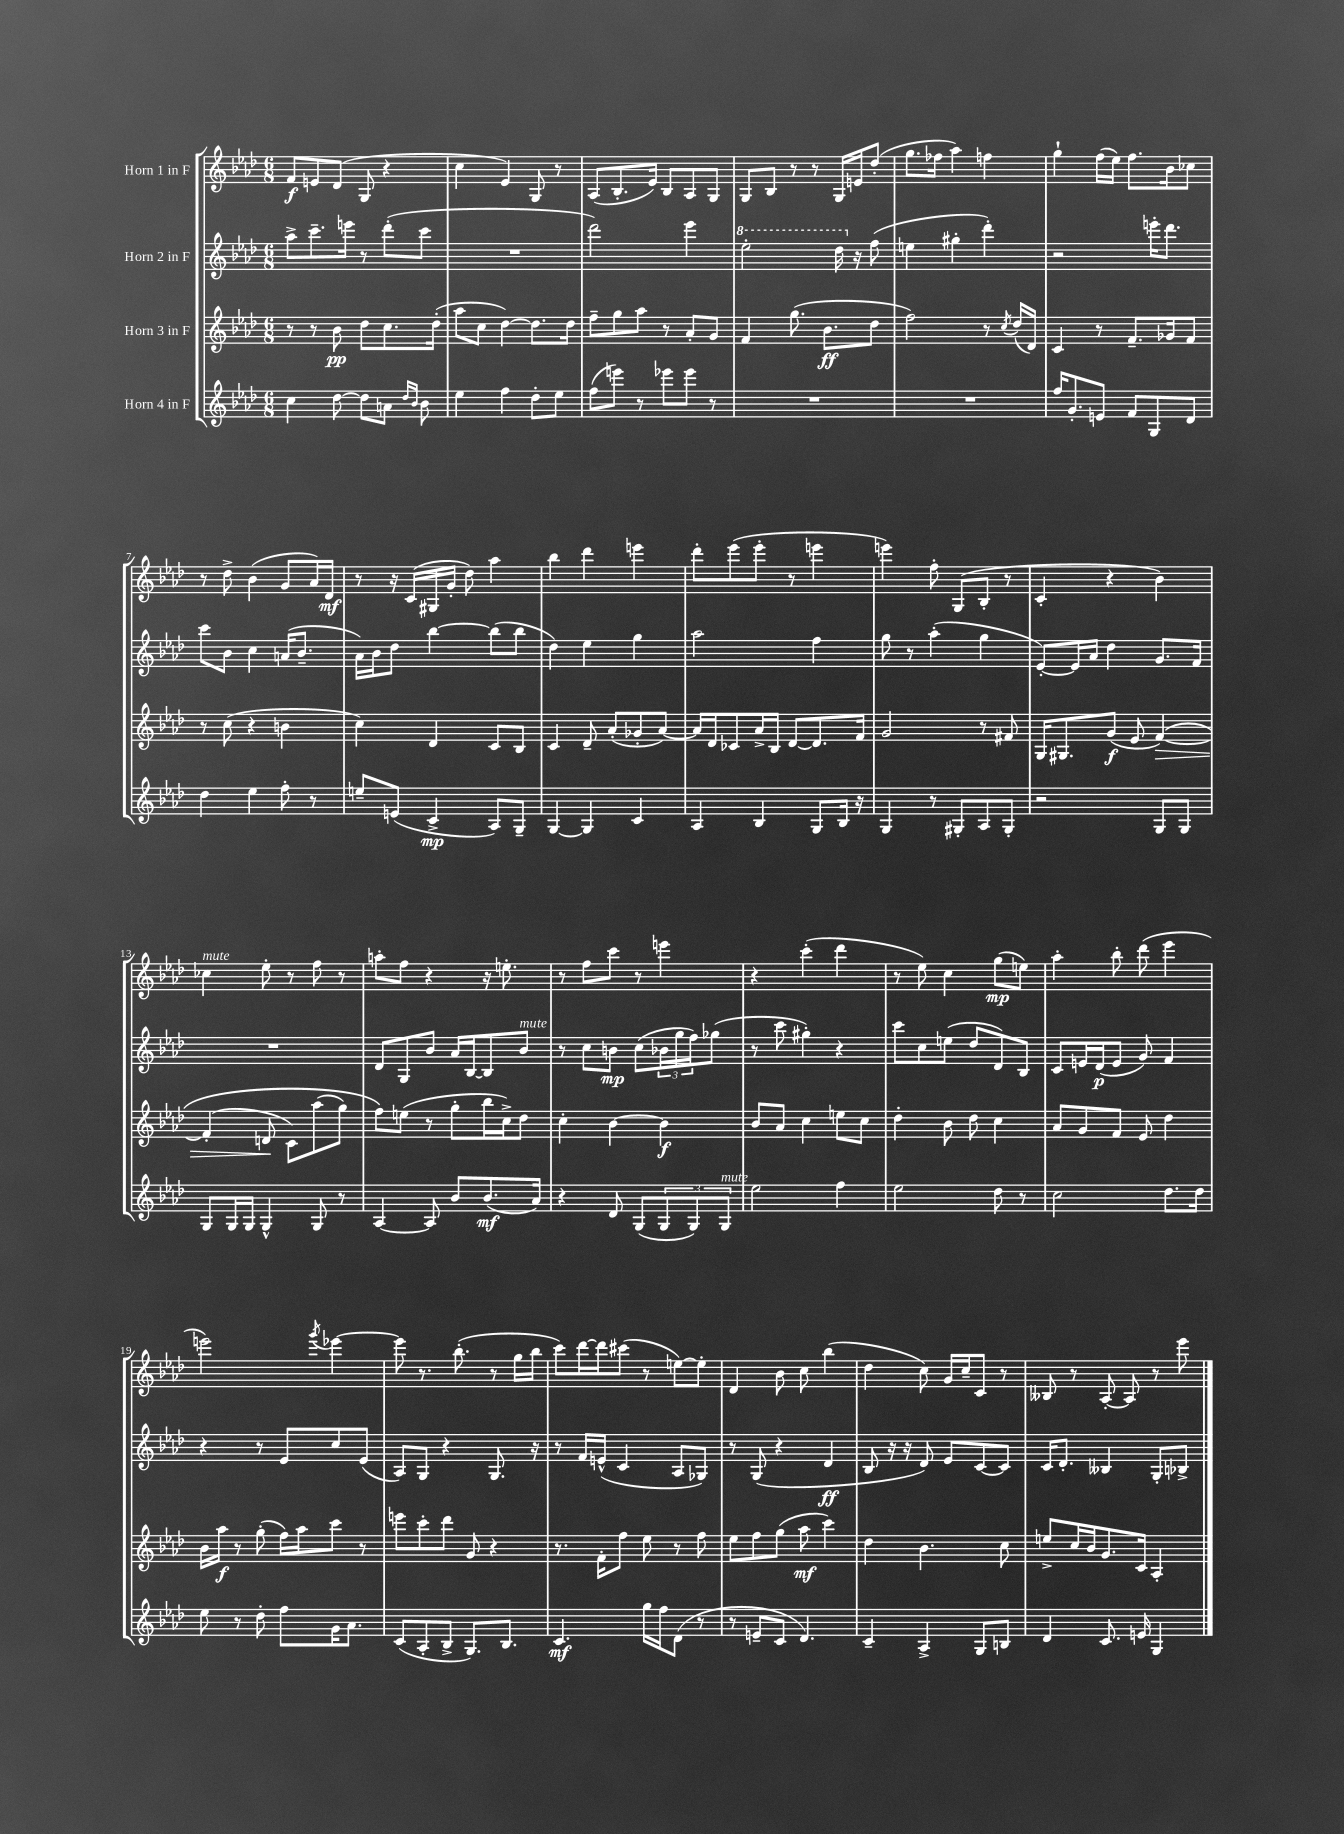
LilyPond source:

<<
\new StaffGroup <<
\new Staff = "s0" \with { instrumentName = "Horn 1 in F" } {
    \clef treble \key aes \major \numericTimeSignature \time 6/8
    f'8\f e'8 des'8( g8 r4 |
    c''4 ees'4) g8 r8 |
    aes8( bes8.-. ees'16) bes8 aes8 g8 |
    g8 bes8 r8 r8 g16 e'16 des''8-.( |
    g''8. fes''16 aes''4) f''4 |
    g''4-! f''16( ees''16) f''8. bes'16 ces''8 |
    r8 des''8-> bes'4( g'8 aes'16) des'16\mf |
    r8 r16 c'16( gis16 g'16-. des''8) aes''4 |
    bes''4 des'''4 e'''4 |
    des'''8-. ees'''8( ees'''8-. r8 e'''4 |
    e'''4) f''8-. g8( bes8-. r8 |
    c'4-. r4 bes'4) |
    ces''4^\markup { \italic "mute" } ees''8-. r8 f''8 r8 |
    a''8-. f''8 r4 r16 e''8.-. |
    r8 f''8 c'''8 r8 e'''4 |
    r4 c'''4-.( des'''4 |
    r8 ees''8) c''4 g''8\mp( e''8) |
    aes''4-. bes''8-. des'''8( ees'''4 |
    e'''2) \acciaccatura { g'''8 } ees'''4~ |
    ees'''8 r8. bes''8.-.( r8 g''16 bes''16 |
    c'''8) des'''16~ des'''16 cis'''8( r8 e''8~) e''8-. |
    des'4 bes'8 c''8 bes''4( |
    des''4 c''8) g'16 c''16-- c'8 r8 |
    beses8 r8 aes8~-. aes8 r8 ees'''8 \bar "|." |
}
\new Staff = "s1" \with { instrumentName = "Horn 2 in F" } {
    \clef treble \key aes \major \numericTimeSignature \time 6/8
    aes''8-> c'''8.-- e'''16 r8 des'''8-.( c'''8 |
    R2. |
    des'''2) ees'''4 |
    \ottava #1 ees'''2-. des'''16 \ottava #0 r16 f''8( |
    e''4 gis''4-. des'''4-.) |
    r2 e'''16-. des'''8. |
    c'''8 bes'8 c''4 a'16( bes'8.-- |
    aes'16) bes'16 des''8 bes''4~ bes''8( bes''8 |
    des''4) ees''4 g''4 |
    aes''2 f''4 |
    g''8 r8 aes''4-.( g''4 |
    ees'8~-.) ees'16 aes'16 des''4 g'8. f'16 |
    R2. |
    des'8 g8 bes'8 aes'16 bes16~ bes8 bes'8^\markup { \italic "mute" } |
    r8 c''8 b'8\mp c''8( \tuplet 3/2 { bes'16 g''16 f''16) } ges''8( |
    r8 c'''8 gis''4-.) r4 |
    c'''8 c''8 e''8( des''8 des'8) bes8 |
    c'8 e'16 des'16\p( e'8 g'8) f'4 |
    r4 r8 ees'8 c''8 ees'8( |
    aes8) g8 r4 g8. r16 |
    r8 f'16 e'16-^( c'4 aes8 ges8) |
    r8 g8( r4 des'4\ff |
    bes8 r16 r16 des'8) ees'8 c'8~ c'8 |
    c'16 des'8.-. beses4 g8-. bes8-> \bar "|." |
}
\new Staff = "s2" \with { instrumentName = "Horn 3 in F" } {
    \clef treble \key aes \major \numericTimeSignature \time 6/8
    r8 r8 bes'8\pp des''8 c''8. des''16-.( |
    aes''8 c''8 des''4~) des''8. des''16 |
    f''8-- g''8 aes''8 r8 aes'8-. g'8 |
    f'4 g''8.( bes'8.\ff des''8 |
    f''2) r8 \acciaccatura { c''8 } des''16( des'16) |
    c'4 r8 f'8.-- ges'16 f'8 |
    r8 c''8( r4 b'4 |
    c''4) des'4 c'8 bes8 |
    c'4 des'8-- aes'8-.( ges'8-. aes'8~) |
    aes'16 des'16 ces'8 aes'16-> bes16 des'8~ des'8. f'16 |
    g'2 r8 fis'8 |
    g16 gis8. g'8\f( ees'8 f'4~\>)\( |
    f'4-.( d'8\! c'8) aes''8( g''8) |
    f''8\) e''8( r8 g''8-. bes''16 c''16->) des''8 |
    c''4-. bes'4~ bes'4\f |
    bes'8 aes'8 c''4 e''8 c''8 |
    des''4-. bes'8 des''8 c''4 |
    aes'8 g'8 f'8 ees'8 des''4 |
    bes'16 aes''16\f r8 g''8-.( f''16) aes''16 c'''8 r8 |
    e'''8 c'''8-. des'''8 g'8 r4 |
    r8. f'16-. f''8 ees''8 r8 f''8 |
    ees''8 f''8 g''8( aes''8\mf c'''4) |
    des''4 bes'4. c''8 |
    e''8-> c''16 bes'16 g'8. c'16 aes4-. \bar "|." |
}
\new Staff = "s3" \with { instrumentName = "Horn 4 in F" } {
    \clef treble \key aes \major \numericTimeSignature \time 6/8
    c''4 des''8~ des''8 a'8 \grace { des''16 bes'16 } bes'8 |
    ees''4 f''4 des''8-. ees''8 |
    f''8( e'''8) r8 ees'''8 ees'''8 r8 |
    R2. |
    R2. |
    f''16 g'8.-. e'8 f'8 g8 des'8 |
    des''4 ees''4 f''8-. r8 |
    e''8-- e'8( c'4->\mp aes8) g8-- |
    g4~ g4 c'4 |
    aes4 bes4 g8 bes16 r16 |
    g4 r8 gis8-. aes8 gis8-. |
    r2 g8 g8 |
    g8 g16 g16 g4-^ g8 r8 |
    aes4~ aes8 bes'8 bes'8.\mf( aes'16) |
    r4 des'8 g8( \tuplet 3/2 { g8 g8) g8^\markup { \italic "mute" } } |
    ees''2 f''4 |
    ees''2 des''8 r8 |
    c''2 des''8. des''16 |
    ees''8 r8 des''8-. f''8 g'16 aes'8. |
    c'8( aes8-. bes8-> g8.) bes8. |
    c'4.\mf g''16 f''16 des'8( r8 |
    r8 e'8-- c'8 des'4.) |
    c'4-- aes4-> g8 b8 |
    des'4 c'8. e'16 g4 \bar "|." |
}
>>
>>
